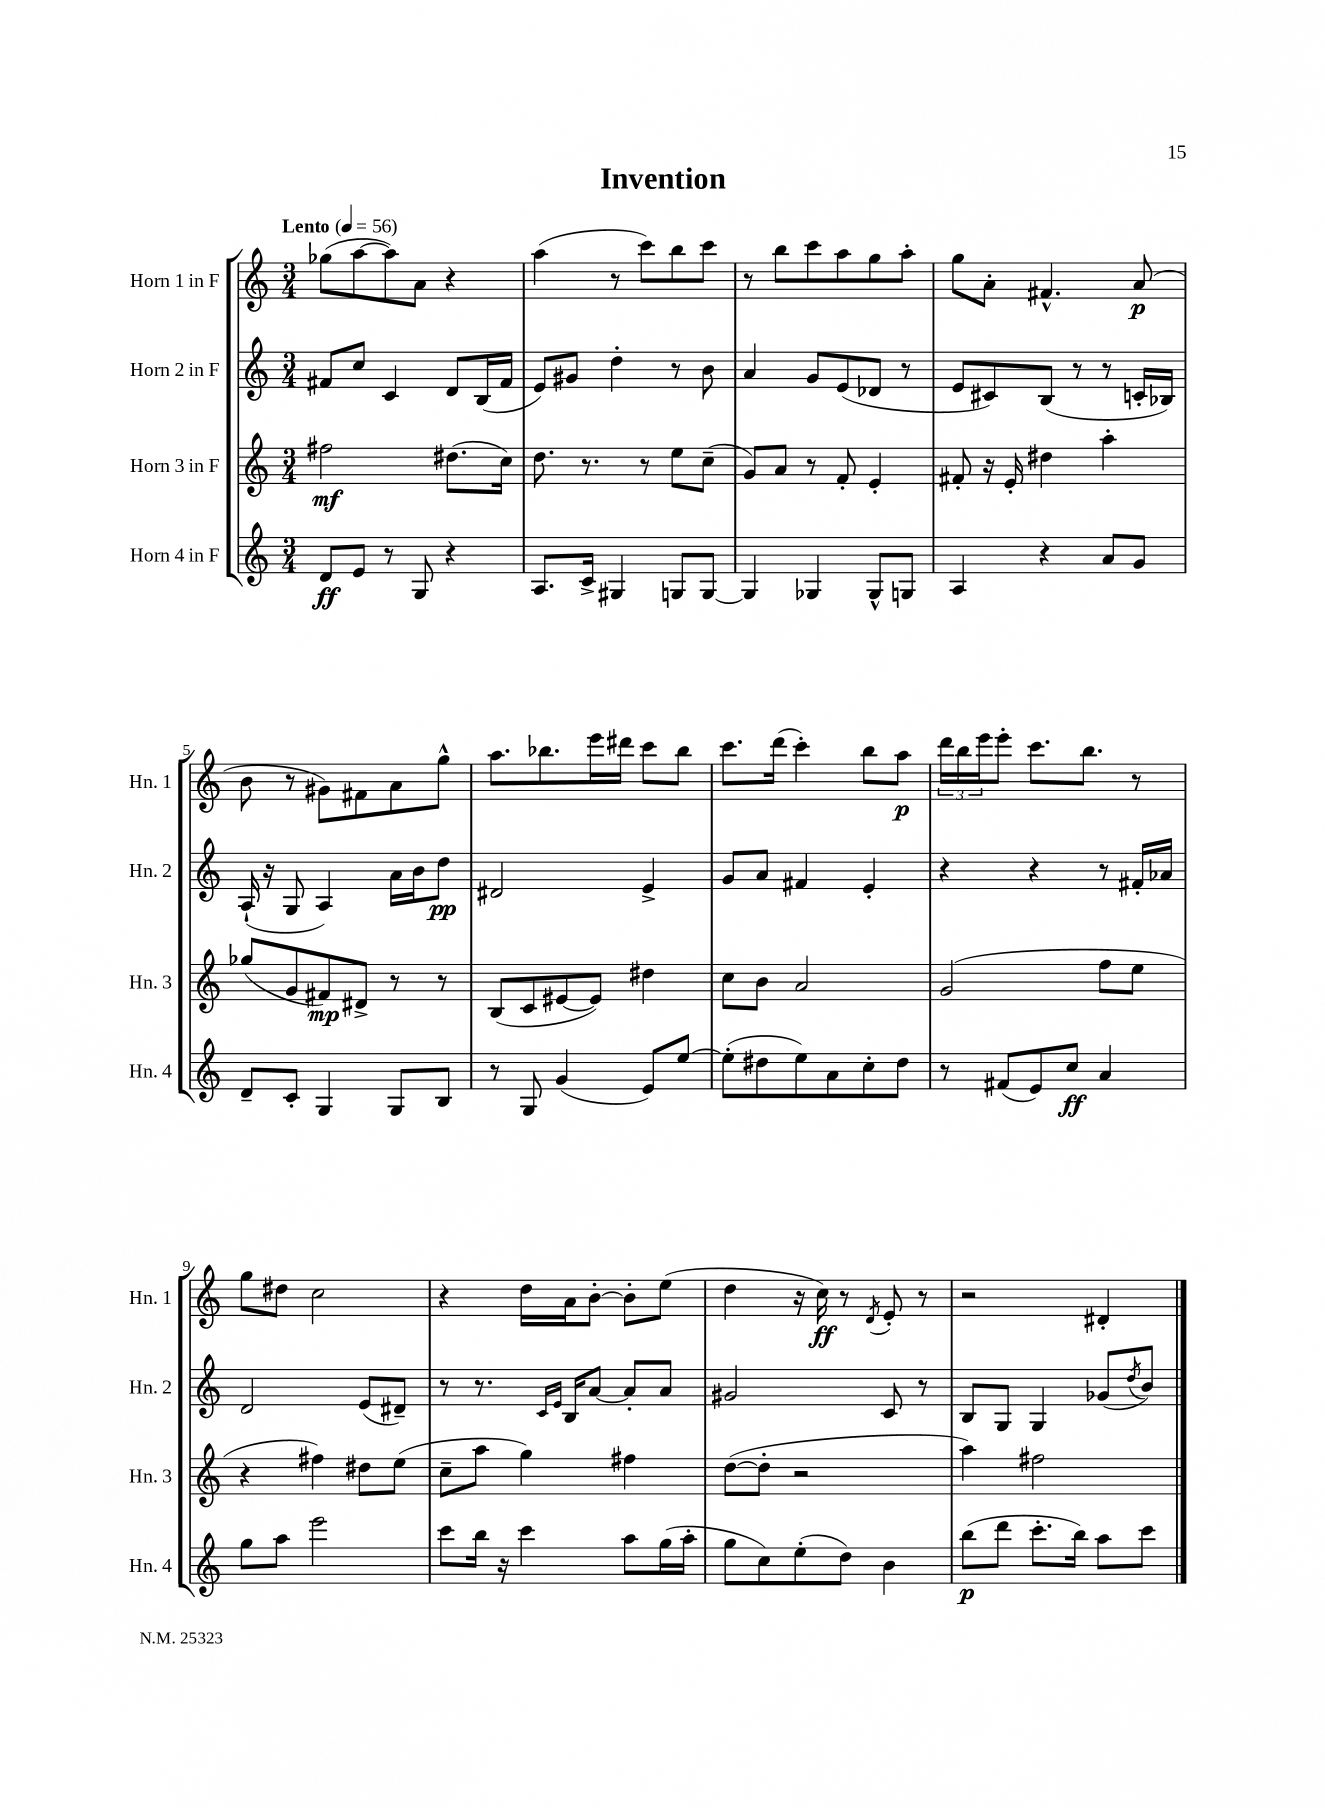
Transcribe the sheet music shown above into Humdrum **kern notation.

**kern	**dynam	**kern	**dynam	**kern	**dynam	**kern	**dynam
*part4	*part4	*part3	*part3	*part2	*part2	*part1	*part1
*staff4	*staff4	*staff3	*staff3	*staff2	*staff2	*staff1	*staff1
*I"Horn 4 in F	*	*I"Horn 3 in F	*	*I"Horn 2 in F	*	*I"Horn 1 in F	*
*I'Hn. 4	*	*I'Hn. 3	*	*I'Hn. 2	*	*I'Hn. 1	*
*clefG2	*	*clefG2	*	*clefG2	*	*clefG2	*
*k[]	*	*k[]	*	*k[]	*	*k[]	*
*M3/4	*	*M3/4	*	*M3/4	*	*M3/4	*
*MM56	*	*MM56	*	*MM56	*	*MM56	*
=1	=1	=1	=1	=1	=1	=1	=1
!	!	!	!	!	!	!LO:TX:a:B:t=Lento	!
8d/L	ff	2ff#X\	mf	8f#X/L	.	(8gg-X\L	.
8e/J	.	.	.	8cc/J	.	[8aa\	.
8r	.	.	.	4c/	.	8aa\])	.
8G/	.	.	.	.	.	8a\J	.
4r	.	(8.dd#X\L	.	8d/L	.	4r	.
.	.	.	.	(16B/L	.	.	.
.	.	16cc\Jk)	.	16f#/JJ	.	.	.
=2	=2	=2	=2	=2	=2	=2	=2
8.A/L	.	8.dd\	.	8e/L)	.	(4aa\	.
.	.	.	.	8g#X/J	.	.	.
16c^/Jk	.	8.r	.	.	.	.	.
4G#X/	.	.	.	4dd'\	.	8r	.
.	.	8r	.	.	.	8ccc\L)	.
8Gn/L	.	8ee\L	.	8r	.	8bb\	.
[8G/J	.	(8cc~\J	.	8b\	.	8ccc\J	.
=3	=3	=3	=3	=3	=3	=3	=3
4G/]	.	8g/L)	.	4a/	.	8r	.
.	.	8a/J	.	.	.	8bb\L	.
4G-X/	.	8r	.	8g/L	.	8ccc\	.
.	.	8f'/	.	(8e/	.	8aa\	.
8G-^^/L	.	4e'/	.	8d-X/J	.	8gg\	.
8Gn/J	.	.	.	8r	.	8aa'\J	.
=4	=4	=4	=4	=4	=4	=4	=4
4A/	.	8f#X'/	.	8e/L	.	8gg\L	.
.	.	16r	.	8c#X/)	.	8a'\J	.
.	.	16e'/	.	.	.	.	.
4r	.	4dd#X\	.	(8B/J	.	4.f#X^^/	.
.	.	.	.	8r	.	.	.
8a/L	.	4aa'\	.	8r	.	.	.
8g/J	.	.	.	16cn'/LL	.	(8a/	p
.	.	.	.	16B-X/JJ)	.	.	.
!!LO:LB:g=z
=5	=5	=5	=5	=5	=5	=5	=5
8d~/L	.	(8gg-X/L	.	(16A`/	.	8b\	.
.	.	.	.	16r	.	.	.
8c'/J	.	8g/	.	8G/	.	8r	.
4G/	.	8f#X/)	mp	4A/)	.	8g#X\L)	.
.	.	8d#X^/J	.	.	.	8f#X\	.
8G/L	.	8r	.	16a\LL	.	8a\	.
.	.	.	.	16b\J	.	.	.
8B/J	.	8r	.	8dd\J	pp	8gg^^\J	.
=6	=6	=6	=6	=6	=6	=6	=6
8r	.	(8B/L	.	2d#X/	.	8.aa\L	.
8G/	.	8c/	.	.	.	.	.
.	.	.	.	.	.	8.bb-X\	.
(4g/	.	[8e#X/	.	.	.	.	.
.	.	8e#/J])	.	.	.	16eee\L	.
.	.	.	.	.	.	16ddd#X\JJ	.
8e/L)	.	4dd#X\	.	4e^/	.	8ccc\L	.
[8ee/J	.	.	.	.	.	8bb-\J	.
=7	=7	=7	=7	=7	=7	=7	=7
(8ee'\L]	.	8cc\L	.	8g/L	.	8.ccc\L	.
8dd#X\	.	8b\J	.	8a/J	.	.	.
.	.	.	.	.	.	(16ddd\Jk	.
8ee\)	.	2a/	.	4f#X/	.	4ccc'\)	.
8a\	.	.	.	.	.	.	.
8cc'\	.	.	.	4e'/	.	8bb\L	.
8dd#\J	.	.	.	.	.	8aa\J	p
=8	=8	=8	=8	=8	=8	=8	=8
8r	.	(2g/	.	4r	.	24ddd\LL	.
.	.	.	.	.	.	24bb\	.
.	.	.	.	.	.	24eee\J	.
(8f#X/L	.	.	.	.	.	8eee'\J	.
8e/)	.	.	.	4r	.	8.ccc\L	.
8cc/J	ff	.	.	.	.	.	.
.	.	.	.	.	.	8.bb\J	.
4a/	.	8ff\L	.	8r	.	.	.
.	.	8ee\J	.	16f#X'/LL	.	8r	.
.	.	.	.	16a-X/JJ	.	.	.
!!LO:LB:g=z
=9	=9	=9	=9	=9	=9	=9	=9
8gg\L	.	4r	.	2d/	.	8gg\L	.
8aa\J	.	.	.	.	.	8dd#X\J	.
2eee\	.	4ff#X\)	.	.	.	2cc\	.
.	.	8dd#X\L	.	(8e/L	.	.	.
.	.	(8ee\J	.	8d#X~/J)	.	.	.
=10	=10	=10	=10	=10	=10	=10	=10
8ccc\L	.	8cc~\L	.	8r	.	4r	.
16bb\Jk	.	8aa\J	.	8.r	.	.	.
16r	.	.	.	.	.	.	.
4ccc\	.	4gg\)	.	.	.	16dd\LL	.
.	.	.	.	16qqc/LL	.	.	.
.	.	.	.	16qqe/JJ	.	.	.
.	.	.	.	16B/KL	.	16a\J	.
.	.	.	.	[8a/J	.	[8b'\J	.
8aa\L	.	4ff#X\	.	8a'/L]	.	8b'\L]	.
(16gg\L	.	.	.	8a/J	.	(8ee\J	.
16aa'\JJ	.	.	.	.	.	.	.
=11	=11	=11	=11	=11	=11	=11	=11
8gg\L	.	([8dd\L	.	2g#X/	.	4dd\	.
8cc\)	.	8dd'\J]	.	.	.	.	.
(8ee'\	.	2r	.	.	.	16r	.
.	.	.	.	.	.	16cc\)	ff
8dd\J)	.	.	.	.	.	8r	.
.	.	.	.	.	.	8qd/	.
4b\	.	.	.	8c/	.	8e'/	.
.	.	.	.	8r	.	8r	.
=12	=12	=12	=12	=12	=12	=12	=12
(8bb\L	p	4aa\)	.	8B/L	.	2r	.
8ddd\J	.	.	.	8G/J	.	.	.
8.ccc'\L	.	2ff#X\	.	4G/	.	.	.
16bb\Jk)	.	.	.	.	.	.	.
8aa\L	.	.	.	(8g-X/L	.	4d#X'/	.
.	.	.	.	8qdd/	.	.	.
8ccc\J	.	.	.	8b/J)	.	.	.
==	==	==	==	==	==	==	==
*-	*-	*-	*-	*-	*-	*-	*-
